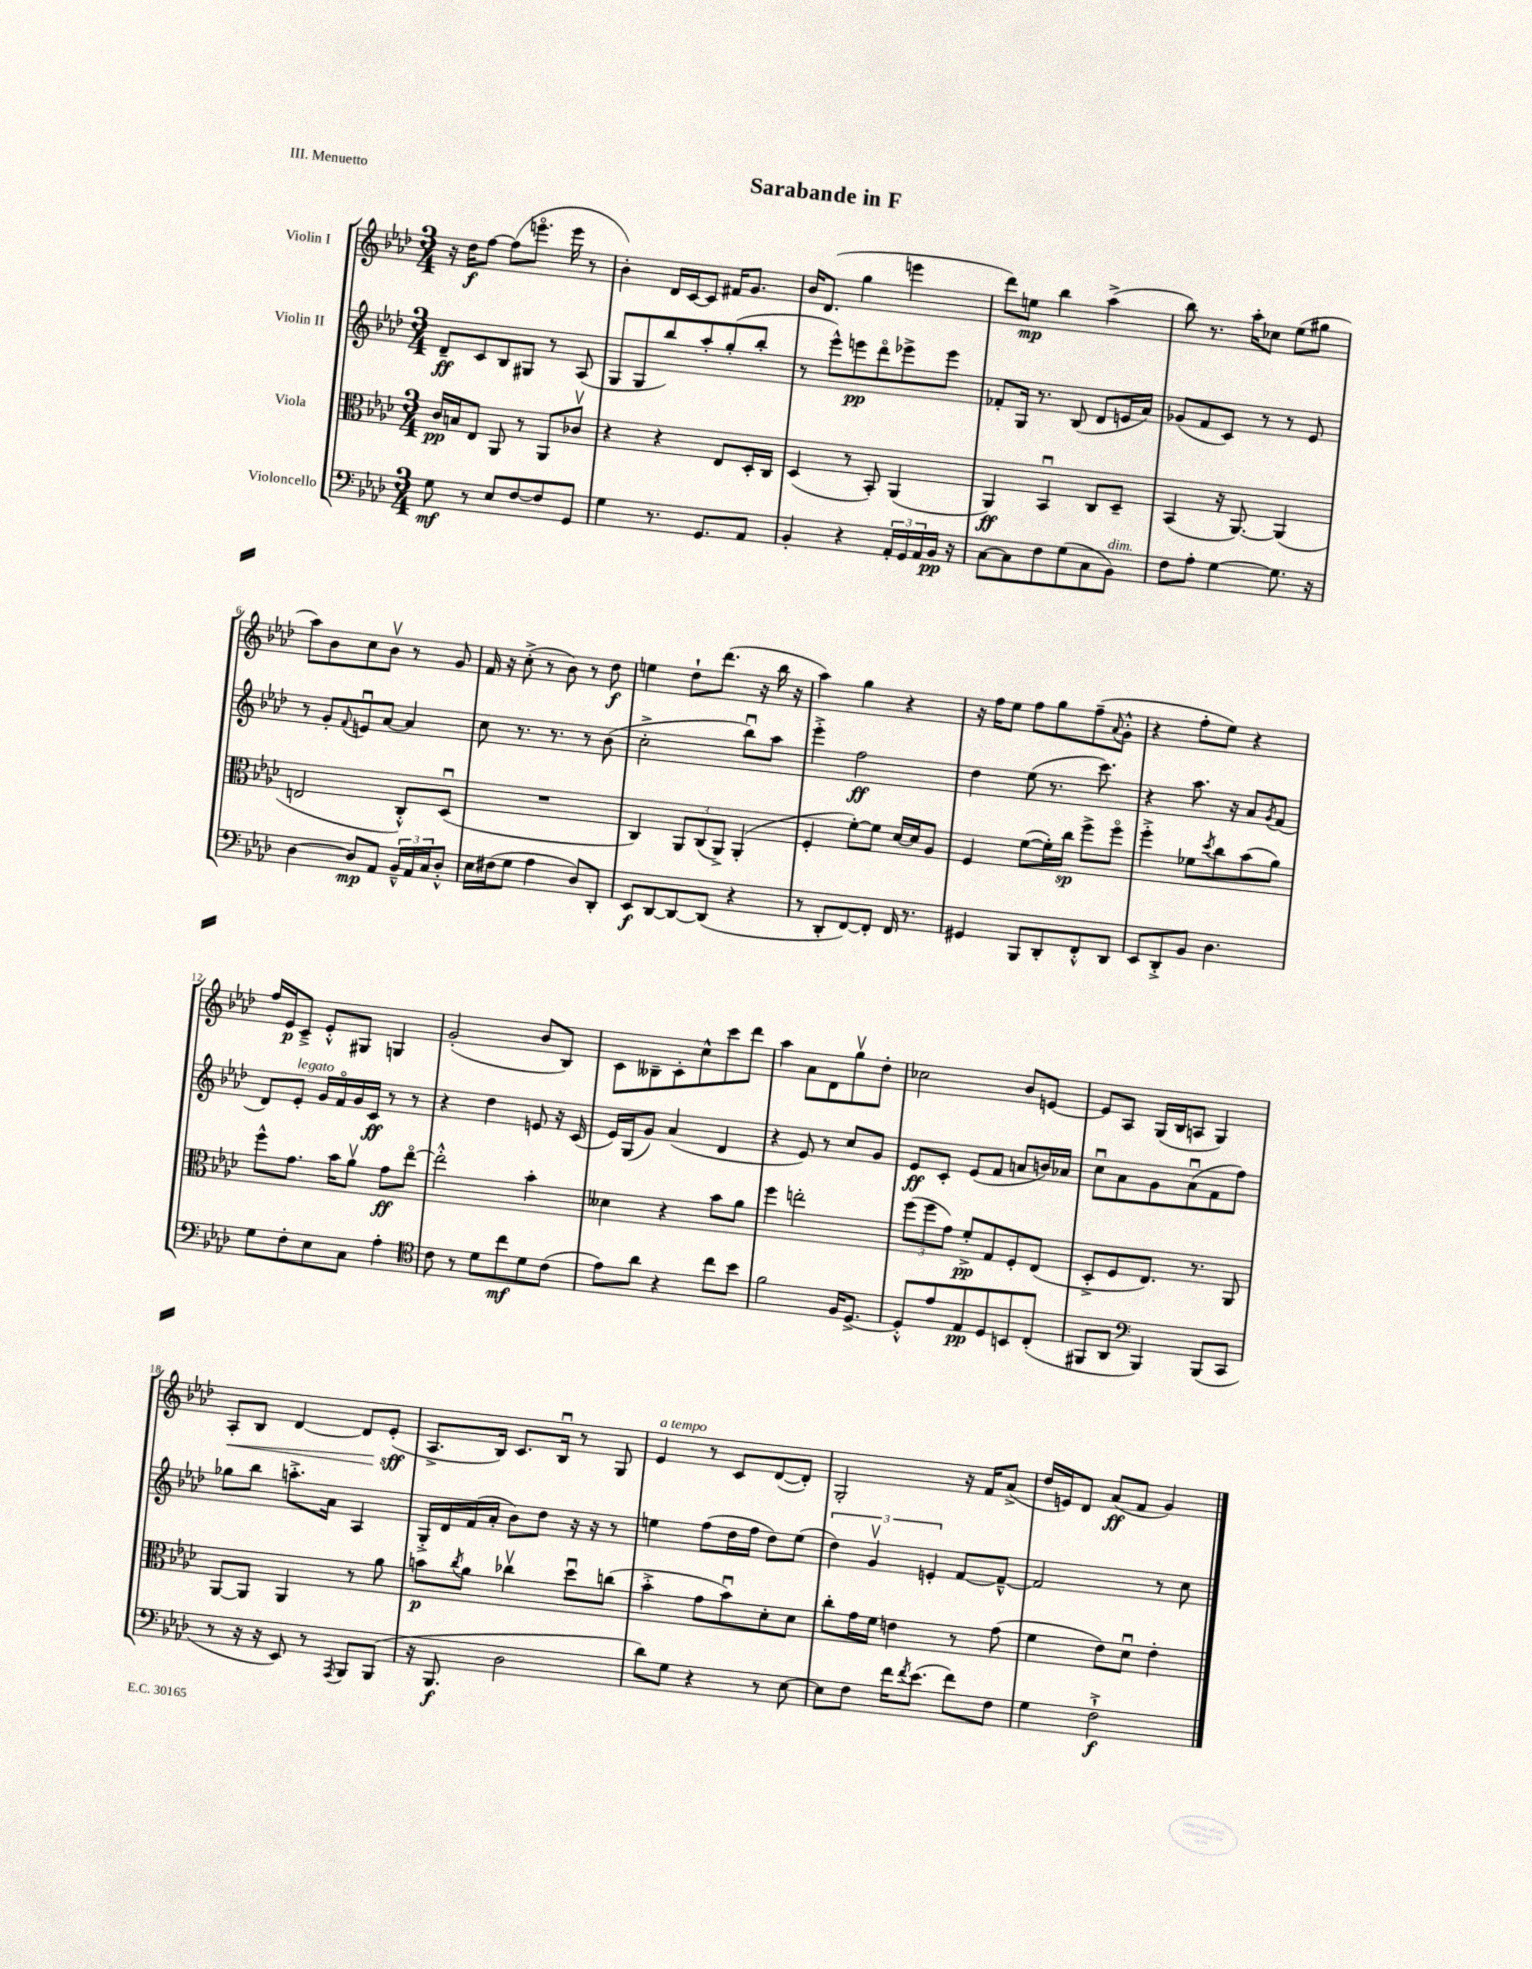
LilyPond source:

\header { title = "Sarabande in F" piece = "III. Menuetto" }
<<
\new StaffGroup <<
\new Staff = "s0" \with { instrumentName = "Violin I" } {
    \clef treble \key aes \major \numericTimeSignature \time 3/4
    r16 des''16\f f''8~ f''8( e'''8.\flageolet e'''16 r8 |
    bes'4-.) des'16 c'16~ c'8 fis'16 g'8. |
    bes'16 des'8.( g''4 e'''4 |
    des'''8) e''8\mp bes''4 aes''4->( |
    bes''8) r8. aes''16-. ces''8 ees''8( gis''8 |
    aes''8) bes'8 c''8 bes'8\upbow r8 g'8 |
    f'16 r16 c''8-.->( r8 bes'8) r8 des''8\f |
    e''4 des''8-! des'''8.( r16 bes''16 r16 |
    aes''4) g''4 r4 |
    r16 f''16 ees''8 f''8 g''8 f''8--( \appoggiatura { aes'8 } g'8-.-^ |
    r4 f''8-. ees''8) r4 |
    f''16 ees'16\p c'8---> ees'8-.-^ gis8 g4 |
    g'2-.( bes'8 bes8) |
    c'8 beses8-- c'8-. c''8-^ c'''8 des'''8 |
    aes''4 aes'8 des'8 g''8\upbow des''8-. |
    ces''2 bes'8 e'8~ |
    e'8 aes8 g16( bes16 a8 g4) |
    aes8-.\< bes8 des'4~ des'8 ees'8-.\sff\!( |
    aes8.-> bes16) c'8. bes16\downbow r8 g8 |
    ees'4^\markup { \italic "a tempo" } r8 c'8 des'8~( des'8-.) |
    g2-. r16 f'16 aes'8->( |
    des''16 e'16) des'8 aes'8\ff( f'8 g'4) \bar "|." |
}
\new Staff = "s1" \with { instrumentName = "Violin II" } {
    \clef treble \key aes \major \numericTimeSignature \time 3/4
    des'8--\ff c'8 bes8 gis8 r8 aes8( |
    g8 g8 bes''8) aes''8-. g''8-.( bes''8-. |
    r8 ees'''8-^) e'''8\pp des'''8\flageolet ees'''8-> ees'''8 |
    fes'8-. g16 r8. bes8( des'8 e'16 aes'16) |
    ges'8( f'8 c'8) r8 r8 ees'8 |
    r8 g'8-. \appoggiatura { f'8 } e'8\downbow aes'8~ aes'4 |
    c''8 r8. r8. r8 bes'8( |
    c''2-.-> bes''8\downbow) aes''8 |
    ees'''4-.-> f''2\ff |
    des''4 ees''8( r8. c'''8.) |
    r4 aes''8. r16 aes'8 \acciaccatura { g'8 } f'8( |
    des'8) ees'8-.^\markup { \italic "legato" } g'16 f'16\flageolet g'16 c'16\ff r8 r8 |
    r4 des''4 e'8 r16 c'16( |
    ees'16) g16( g'8) aes'4( des'4 |
    r4 ees'8) r8 c''8 g'8 |
    ees'8\ff c'8-. ees'8( f'8 a'8 b'16) aes'16 |
    c''8\downbow aes'8 g'8 aes'8\downbow( f'8 f''8) |
    ges''8 bes''8 a''8.-.-> aes'16 aes4 |
    g16-.-> des'16 f'16( aes'16-. bes'8) des''8 r16 r16 r8 |
    e''4 f''8( des''16 f''16 des''8) e''8( |
    \tuplet 3/2 { des''4) g'4\upbow e'4-. } f'8~ f'8~---^ |
    f'2 r8 c''8 \bar "|." |
}
\new Staff = "s2" \with { instrumentName = "Viola" } {
    \clef alto \key aes \major \numericTimeSignature \time 3/4
    c'16\pp b16 ees8 aes,8 r8 aes,8 ces'8\upbow |
    r4 r4 ees8 des16-. c16 |
    des4( r8 bes,8-.) aes,4( |
    aes,4\ff) bes,4\downbow c8 des8-- |
    bes,4( r16 aes,8.~) aes,4( |
    e2 c8-.-^) des8\downbow( |
    R2. |
    c4) \tuplet 3/2 { aes,8 c8( aes,8->) } aes,4-.( |
    f4-. f'8~-.) f'8 des'16~ des'16 aes8 |
    f4 f'8~( f'16-.) c''16\sp f''8-> f''8\flageolet |
    f''4-.-> fes'8 \acciaccatura { des''8 } c''8 bes'8( aes'8) |
    f''8-^ g'8. bes'16 aes'8\upbow g'8\ff ees''8~\flageolet |
    ees''2-.-^ bes'4-. |
    deses'4 r4 bes'8 aes'8 |
    f''4 e''2-. |
    \tuplet 3/2 { f''8( f''8 g'8) } f'8-.->\pp g8 f8-. ees8( |
    des8-.-> f8 ees8.) r8. aes,8 |
    aes,8~ aes,8 aes,4 r8 aes'8 |
    b'8\p \acciaccatura { c''8 } aes'8 ces''4\upbow des''8\downbow c''8( |
    bes'4-.-> g'8 bes'8\downbow) des'8-. des'8 |
    c''8-. g'16 f'16 e'4 r8 g'8( |
    f'4 ees'8) des'8\downbow ees'4-. \bar "|." |
}
\new Staff = "s3" \with { instrumentName = "Violoncello" } {
    \clef bass \key aes \major \numericTimeSignature \time 3/4
    g8\mf r8 ees8 f8~ f8 g,8 |
    g4 r8. g,8. aes,8 |
    bes,4-. r4 \tuplet 3/2 { aes,16-. g,16 aes,16 } bes,16\pp r16 |
    c8~ c8 f8 g8( c8 bes,8^\markup { \italic "dim." }) |
    f8 aes8-. g4~ g8. r16 |
    des4~ des8\mp aes,8 \tuplet 3/2 { bes,16---^ aes,16 c16 } des8-.-^ |
    ees16 fis16( g8 aes4 des8) des,8-. |
    ees,8\f des,8~ des,8~ des,8( r4 |
    r8 des,8-. f,8~) f,8-. f,16 r8. |
    gis,4 bes,,8 des,8-. f,8-.-^ des,8 |
    ees,8 des,8-.-> bes,8 des4. |
    g8 f8-. ees8 c8 aes4-. |
    \clef tenor c'8 r8 des'8 c''8\mf des'8 c'8( |
    ees'8) aes'8 r4 c''8 bes'8 |
    f'2 f16 des8.~-> |
    des8-.-^ ees'8 ees8\pp des8 b,8 c8-.( |
    fis,8 aes,8 \clef bass bes,,4) bes,,8( c,8 |
    r8 r16 r16 ees,8) r8 \acciaccatura { aes,,8 } bes,,8 bes,,8( |
    r16 bes,,8.\f des2 |
    des'8) g8 r4 r8 ees8~ |
    ees8 f8 f'16 \acciaccatura { f'8 } ees'8.( f'8) f8 |
    g4 f2-!->\f \bar "|." |
}
>>
>>
